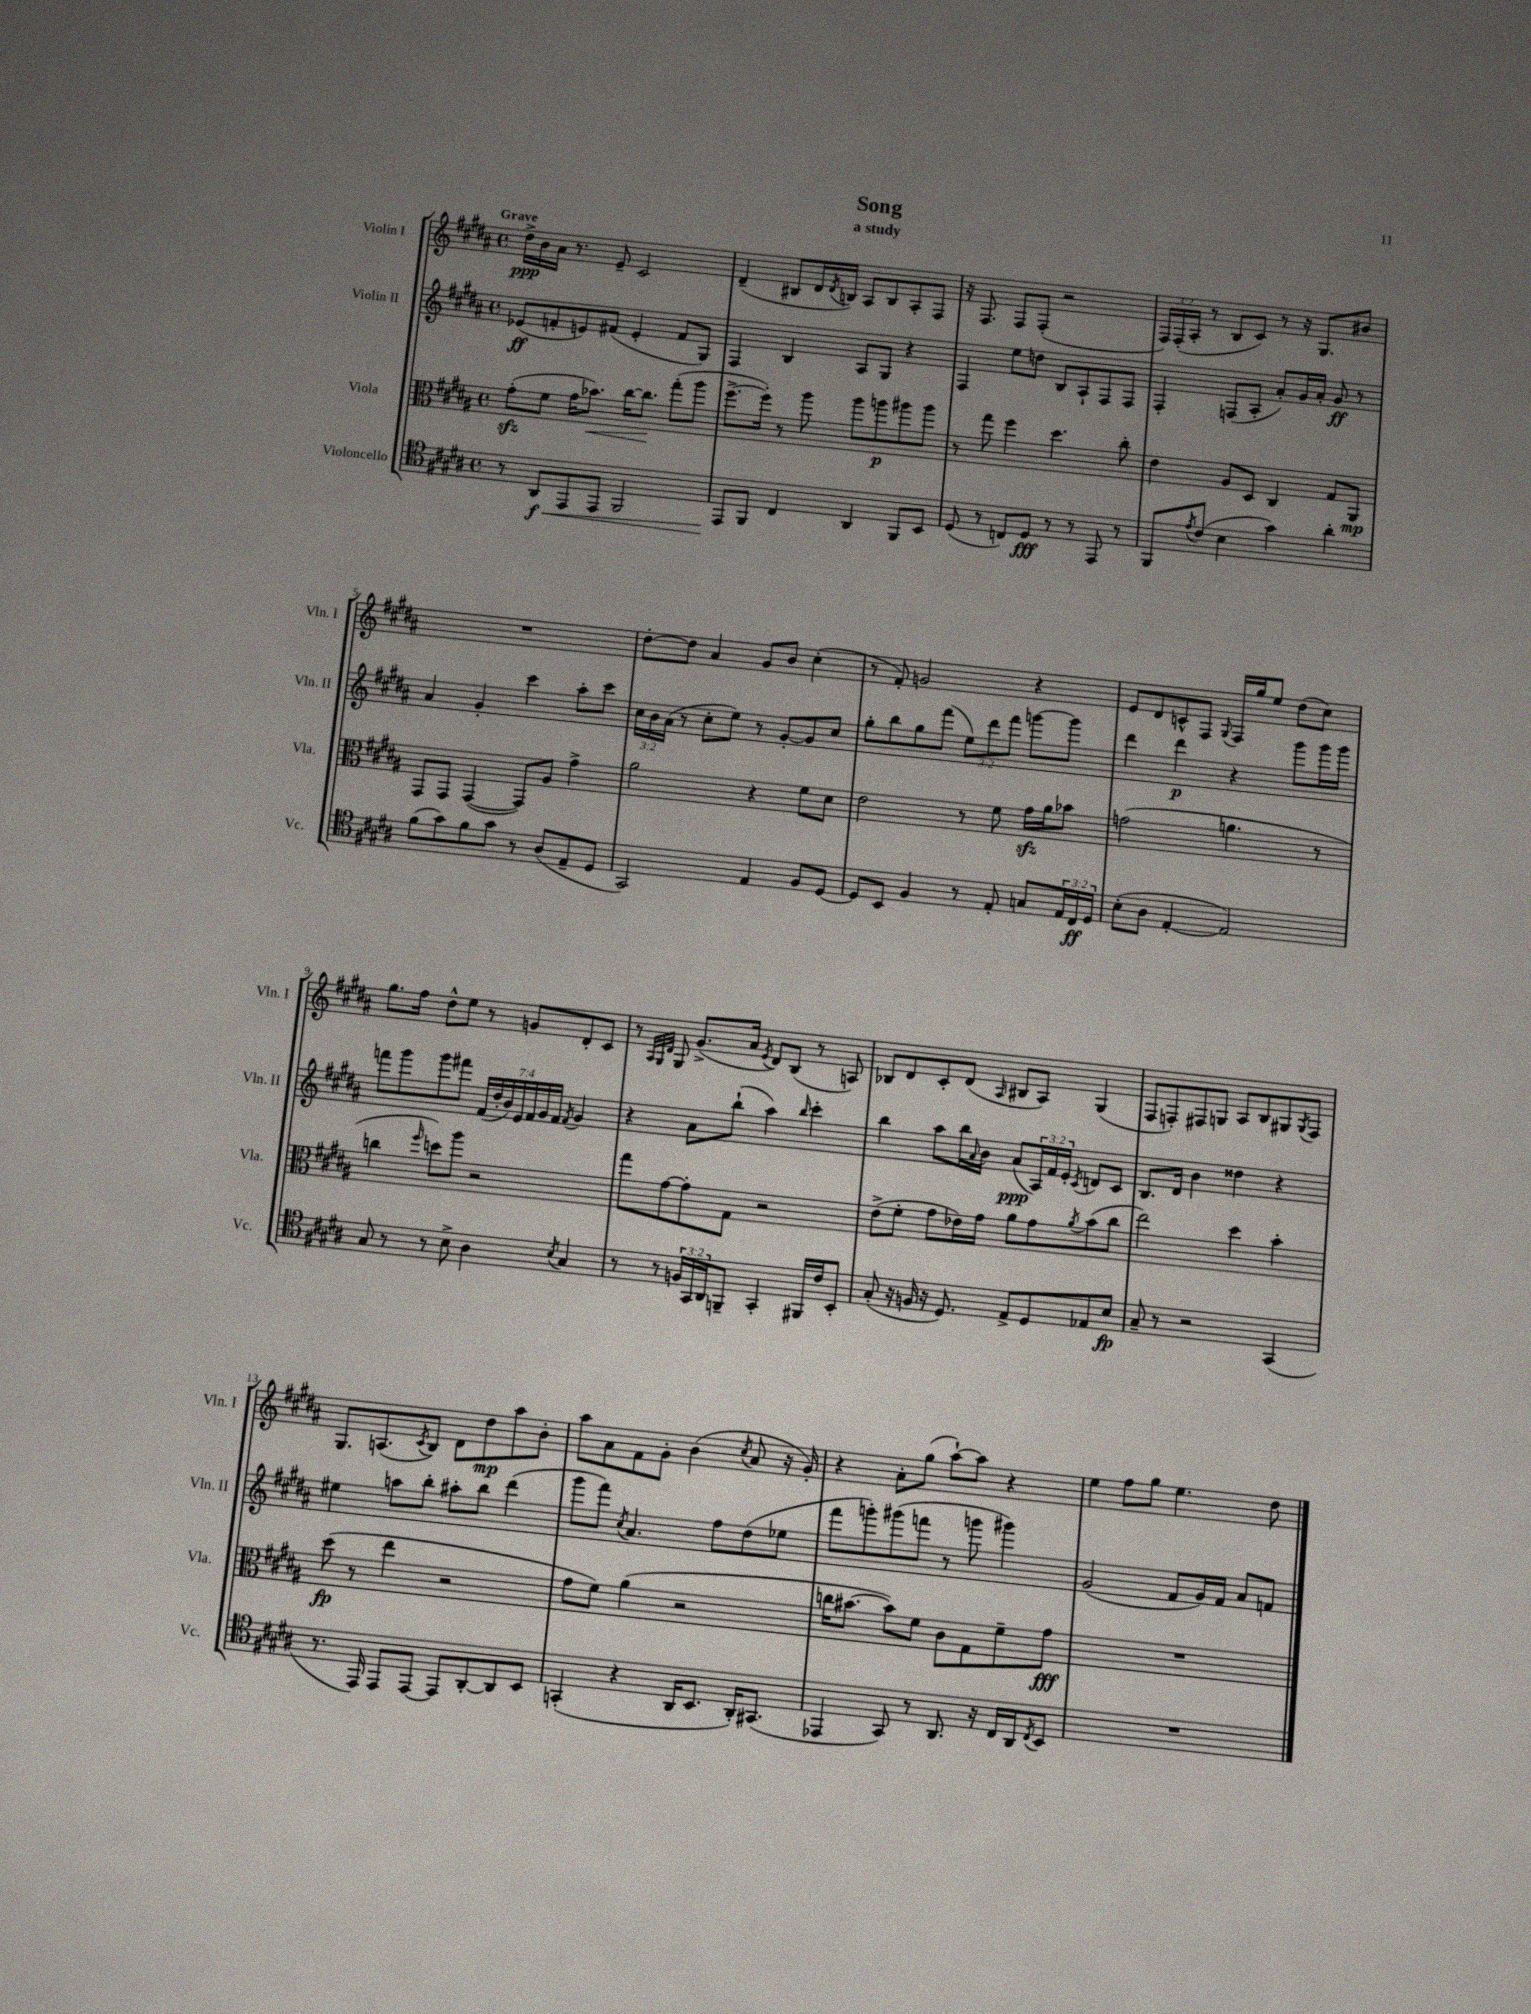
\header { title = "Song" subtitle = "a study" }
<<
\new StaffGroup <<
\new Staff = "s0" \with { instrumentName = "Violin I" shortInstrumentName = "Vln. I" } {
    \clef treble \key b \major \defaultTimeSignature \time 4/4 \override Staff.TupletNumber.text = #tuplet-number::calc-fraction-text \tempo "Grave"
    dis''16->\ppp b'16 ais'16 r8. e'8-- cis'2 |
    dis'4--( bis8 dis'16 \acciaccatura { dis'8 } b16) ais8 b8 ais8-. fis8 |
    r16 fis8. fis8 fis8-.( r2 |
    \tuplet 3/2 { fis16) fis16-.( ais16-. } r8 b8 cis'8) r8 r16 gis8. bis'8 |
    R1 |
    dis''8~-. dis''8 ais'4 gis'8 b'8 cis''4-.( |
    r8 fis'8-.) g'2 r4 |
    e'8 dis'8 c'8-^ fis8 \appoggiatura { gis8 } fis16 gis''16 e''8 dis''8( cis''8) |
    gis''8. fis''16 dis''8-^ e''8 r8 g'8 dis'8-. cis'8 |
    r8 \grace { ais32 gis32 dis'32 } gis8 gis'8.->( ais'16 \acciaccatura { e'8 } dis'8) b8( r8 a8) |
    bes8 dis'8 cis'8-. dis'8( \grace { ais16 } bis8 ais8) gis4( |
    fis8 f8-.) fis8 g8 ais8 b8 gis8 \acciaccatura { gis8 } fis8 |
    gis8. a8.( \acciaccatura { cis'8 } b8) dis'8 dis''8\mp ais''8 b'8-. |
    ais''8 ais'8 fis'8 gis'8-. b'4( \acciaccatura { cis''8 } ais'8 r16 gis'16-.) |
    r4 ais'8-. gis''8( ais''8~-!) ais''8 r4 |
    e''4 fis''8 gis''8 e''4. dis''8 \bar "|." |
}
\new Staff = "s1" \with { instrumentName = "Violin II" shortInstrumentName = "Vln. II" } {
    \clef treble \key b \major \defaultTimeSignature \time 4/4 \override Staff.TupletNumber.text = #tuplet-number::calc-fraction-text
    ees'8\ff( f'8-. e'8) fis'8( e'4-. fis'8 gis8) |
    fis4 b4 ais8 gis8 r4 |
    fis4 e''8 d''8 b8 ais8-! fis8 fis8 |
    fis4-. f8( ais8-. ais'8-.) gis'16 ais'16-. gis'8\ff r8 |
    ais'4 gis'4-. cis'''4 ais''8-. cis'''8 |
    \tuplet 3/2 { cis''16 b'16 ais'16( } r8 cis''8-. e''8) r8 gis'8~-. gis'8 cis''8 |
    gis''8-. b''8 gis''8 fis'''8( \tuplet 3/2 { e''8) dis'''8 fis'''8 } g'''8~ g'''8 |
    dis'''4 dis'''4\p r4 gis'''8 gis'''16 gis'''16 |
    f'''8 gis'''8 gis'''8 fis'''8 \tuplet 7/4 { fis'16( dis''16-. b'16) e'16 fis'16 gis'16 fis'16 } \acciaccatura { fis'8 } gis'4 |
    r4 ais'8 b''8-!( ais''4) \grace { b''16 } cis'''4-. |
    b''4 ais''8 b''16 \appoggiatura { ais'8 } b'16 ais'8\ppp( \tuplet 3/2 { ais16) fis'16 e'16-. } \acciaccatura { cis'8 } d'8 cis'8 |
    b8. dis'16 b'4 disis''4 r4 |
    eis''4 a''8 b''8-. ais''8-. b''8 dis'''4( |
    gis'''8 fis'''8) \acciaccatura { cis''8 } ais'4. fis''8 dis''8( ees''8 |
    fis'''8 g'''8-.) gis'''8( f'''8 r8 g'''8 gis'''4) |
    gis'2( fis'8 gis'16) fis'16 ais'8 f'8 \bar "|." |
}
\new Staff = "s2" \with { instrumentName = "Viola" shortInstrumentName = "Vla." } {
    \clef alto \key b \major \defaultTimeSignature \time 4/4
    gis'8-.\sfz( fis'8 gis'16 bes'8.\<) cis''16~ cis''8.\! gis''8-.( ais''8 |
    fis''8.~-> fis''16-.) r8 ais''8 ais''8 a''8\p ais''8 ais''8 |
    r8 gis''8 fis''4 dis''4. cis''8-. |
    e'4 ais8 dis8 cis4 gis8 ais,8\mp |
    gis,8 gis,8 gis,4~( gis,8) ais8 gis'4-> |
    ais'2 r4 fis'8 dis'8 |
    e'2 r8 fis'8 gis'16\sfz ais'16 bes'8 |
    g'2( a'4. r8 |
    c''4 \grace { fis''16 } d''8) ais''8 r2 |
    gis''8 gis'8~ gis'8-. gis8 r2 |
    e'8->( fis'8-. gis'8 ees'16) gis'16 ais'8 gis'8 \acciaccatura { ais'8 } b'8( cis''8 |
    e''2) dis''4 b'4-. |
    dis''8\fp( r8 e''4 r2 |
    gis'8 fis'8) ais'4( r2 |
    c''16 bis'8.~ bis'8) fis'8 cis'8 gis8 fis'8-- gis'8\fff |
    R1 \bar "|." |
}
\new Staff = "s3" \with { instrumentName = "Violoncello" shortInstrumentName = "Vc." } {
    \clef tenor \key b \major \defaultTimeSignature \time 4/4 \override Staff.TupletNumber.text = #tuplet-number::calc-fraction-text
    r8 ais,8\f\< e,8 e,8 fis,2 |
    e,8\! fis,8 cis4 ais,4 fis,8 b,8 |
    dis8( r8 c8) dis8\fff r8 r8 e,8 r8 |
    fis,8 \acciaccatura { e'8 } cis'8( b4 gis'4) ais'4-. |
    fis'8( gis'8) fis'8 gis'8 r8 ais8( e8-- dis8 |
    gis,2) e4 fis8 dis8~ |
    dis8 b,8 fis4 r8 e8-. g8 \tuplet 3/2 { e16 cis16\ff dis16 } |
    b8-.( ais8 e4~-. e2) |
    gis8 r8 r8 b8-> ais4 \acciaccatura { b8 } gis4 |
    r8 r8 \tuplet 3/2 { f16 gis,16 ais,16 } f,8-- gis,4-. fis,16 cis'16 b,8-. |
    gis8-.( r16 f16 r16 dis8.) e8-> dis8 ees8 b8\fp |
    gis8-- r8 r2 gis,4( |
    r8. e,16) e,8 e,8~ e,8 ais,8~-. ais,8 b,8 |
    g,4-.( r4 ais,16 b,8. ais,16-.) gis,8.( |
    ees,4 gis,8) r8 ais,8. r16 cis16 ais,16 \acciaccatura { cis8 } b,8 |
    R1 \bar "|." |
}
>>
>>
